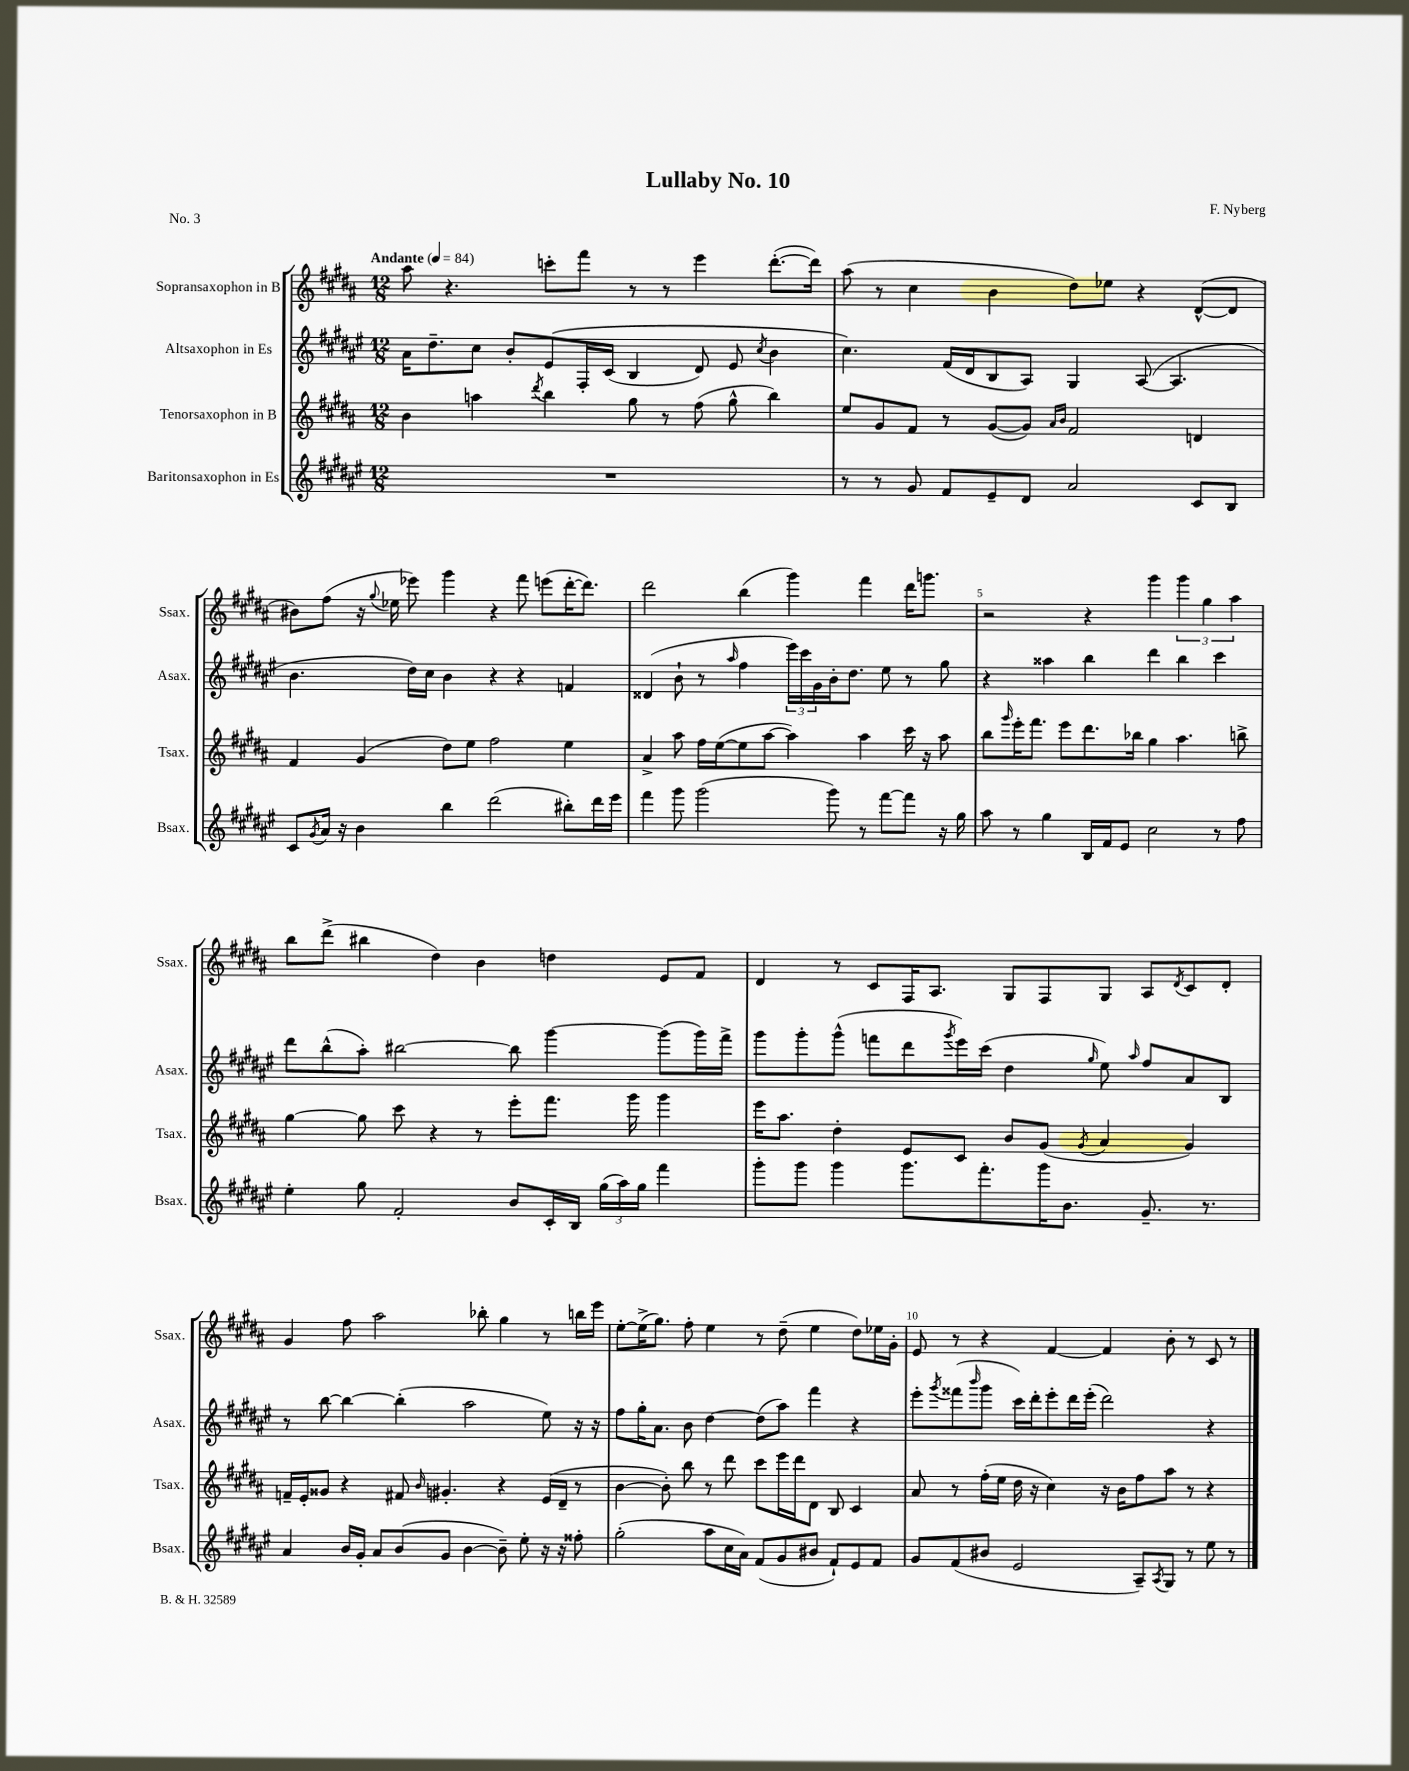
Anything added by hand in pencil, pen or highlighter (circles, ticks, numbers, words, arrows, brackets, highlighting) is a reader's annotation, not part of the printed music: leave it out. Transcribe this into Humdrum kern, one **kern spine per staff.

**kern	**kern	**kern	**kern
*staff4	*staff3	*staff2	*staff1
*clefG2	*clefG2	*clefG2	*clefG2
*k[f#c#g#d#a#e#]	*k[f#c#g#d#a#]	*k[f#c#g#d#a#e#]	*k[f#c#g#d#a#]
*M12/8	*M12/8	*M12/8	*M12/8
*MM84	*MM84	*MM84	*MM84
1.r	4b	16a#	8aa#
.	.	8.dd#~	.
.	.	.	4.r
.	4aa	8cc#	.
.	.	8b'	.
.	8qddd#	.	.
.	4bb	&(8e#	8ccc'
.	.	16F#'	8fff#
.	.	(16c#	.
.	8gg#	4B	8r
.	8r	.	8r
.	(8ff#	8d#)	4eee
.	8gg#^^	8e#	.
.	.	8qcc#	.
.	4bb)	4b	([8.ddd#'
.	.	.	16ddd#])
=	=	=	=
8r	8ee	4.cc#&)	(8aa#
8r	8g#	.	8r
8g#	8f#	.	4cc#
8f#	8r	(16f#	.
.	.	16d#	.
8e#~	([8g#	8B	4b
8d#	8g#])	8A#)	.
.	16qqa#	.	.
.	16qqb	.	.
2a#	2f#	4G#	8dd#)
.	.	.	8ee-
.	.	([8A#	4r
.	.	4.A#]	.
8c#	4d	.	([8d#^^
8B	.	.	8d#]
=	=	=	=
8c#	4f#	4.b	8b#)
8qg#	.	.	.
16a#	.	.	(8ff#
16r	.	.	.
4b	(4g#	.	16r
.	.	.	8qqgg#
.	.	.	16ee-
.	.	16dd#)	8eee-)
.	.	16cc#	.
4bb	8dd#)	4b	4ggg#
.	8ee	.	.
(2ddd#	2ff#	4r	4r
.	.	4r	8fff#
.	.	.	(8eee
8bb#')	4ee	4f	[16ddd#'
.	.	.	8.ddd#])
16ddd#	.	.	.
16eee#	.	.	.
=	=	=	=
4fff#	4a#^	(4d##	2ddd#
8ggg#	8aa#	8b`	.
(2ggg#	16ff#	8r	.
.	([16ee	.	.
.	.	16qqaa#	.
.	8ee]	4ff#	(4bb
.	[8aa#	.	.
.	4aa#])	24eee#)	4ggg#)
.	.	24ccc#	.
.	.	24g#	.
8ggg#)	.	16b'	.
.	.	8.dd#	.
8r	4aa#	.	4fff#
[8fff#	.	8ee#	.
8fff#]	16ccc#	8r	16ddd#
.	16r	.	8.ggg
16r	8aa#	8gg#	.
16gg#	.	.	.
=	=	=	=
8aa#	8bb	4r	2r
.	16qqggg#	.	.
8r	16eee'	.	.
.	8.fff#	.	.
4gg#	.	4aa##	.
.	8eee	.	.
16B	8.ddd#	4bb	4r
16f#	.	.	.
8e#	.	.	.
.	16bb-	.	.
2cc#	4gg#	4ddd#	4ggg#
.	4.aa#	4bb	6ggg#
.	.	.	6gg#
8r	.	4ccc#	.
.	.	.	6aa#
8ff#	8bb^	.	.
=	=	=	=
4ee#'	[4gg#	8ddd#	8bb
.	.	(8bb^^	(8ddd#^
8gg#	8gg#]	8aa#')	4bb#
2f#'	8ccc#	[2bb#	.
.	4r	.	4dd#)
.	8r	.	4b
8b	8eee'	8bb#]	.
16c#'	8.fff#	[4ggg#	4dd
16B	.	.	.
(24gg#	.	.	.
24aa#)	.	.	.
.	16ggg#	.	.
24gg#	.	.	.
4fff#	4ggg#	(8ggg#]	8e
.	.	16ggg#)	8f#
.	.	16fff#^	.
=	=	=	=
8ggg#'	16eee	8ggg#	4d#
.	8.aa#	.	.
8ggg#	.	8ggg#'	.
4ggg#	4dd#'	(8ggg#^^	8r
.	.	8fff	8c#
8.ggg#	8e	8ddd#	16F#
.	.	.	8.A#
.	.	8qggg#	.
.	8c#	16eee#)	.
8.fff#'	.	(16ccc#	.
.	8b	4dd#	8G#
16ggg#	(8g#	.	8F#
8.b	.	.	.
.	8qg#	16qqgg#	.
.	4a#	8ee#)	8G#
.	.	16qqaa#	.
8.g#~	.	8ff#	8A#
.	.	.	8qd#
.	4g#)	8a#	8c#
8.r	.	.	.
.	.	8B	8d#'
=	=	=	=
4a#	16f~	8r	4g#
.	16e'	.	.
.	8g##	[8bb	.
16b	4r	4bb_	8ff#
16g#'	.	.	.
8a#	.	.	2aa#
(8b	8f#	(4bb']	.
.	16qqb	.	.
8g#	4.g#'	.	.
[4b	.	2aa#	.
.	.	.	8bb-'
8b~])	4r	.	4gg#
8ee#'	.	.	.
16r	(16e	8ee#)	8r
16r	16d#~	.	.
8ff##'	8r	16r	16bb
.	.	16r	16eee
=	=	=	=
(2gg#'	[4b	8ff#	[8ee'
.	.	16gg#'	(16ee^]
.	.	8.a#	8.gg#)
.	8b'])	.	.
.	8bb	8b	8ff#'
8aa#	8r	[4dd#	4ee
16cc#	8ddd#	.	.
16a#)	.	.	.
(8f#	8ccc#	(8dd#]	8r
8g#	16eee	8aa#)	(8dd#~
.	16ddd#	.	.
8b#	8d#	4fff#	4ee
8f#`)	8B	.	.
8e#	4c#	4r	8dd#)
8f#	.	.	16ee-
.	.	.	16g#'
=	=	=	=
8g#	8a#	8eee#'	8e
.	.	8qggg#	.
(8f#	8r	(8fff##	8r
.	.	16qqbbb	.
8b#	(16ff#'	8ggg#	4r
.	16ee	.	.
2e#	16dd#	16ccc#)	.
.	16r	16ddd#'	.
.	4cc#)	8eee#'	[4f#
.	.	16ddd#	.
.	.	(16eee#'	.
.	16r	2ddd#)	4f#]
.	16b	.	.
8A#~)	8ff#	.	.
8qA#	.	.	.
8G#	8aa#	.	8b'
8r	8r	.	8r
8ee#	4r	4r	8c#
8r	.	.	8r
==	==	==	==
*-	*-	*-	*-
